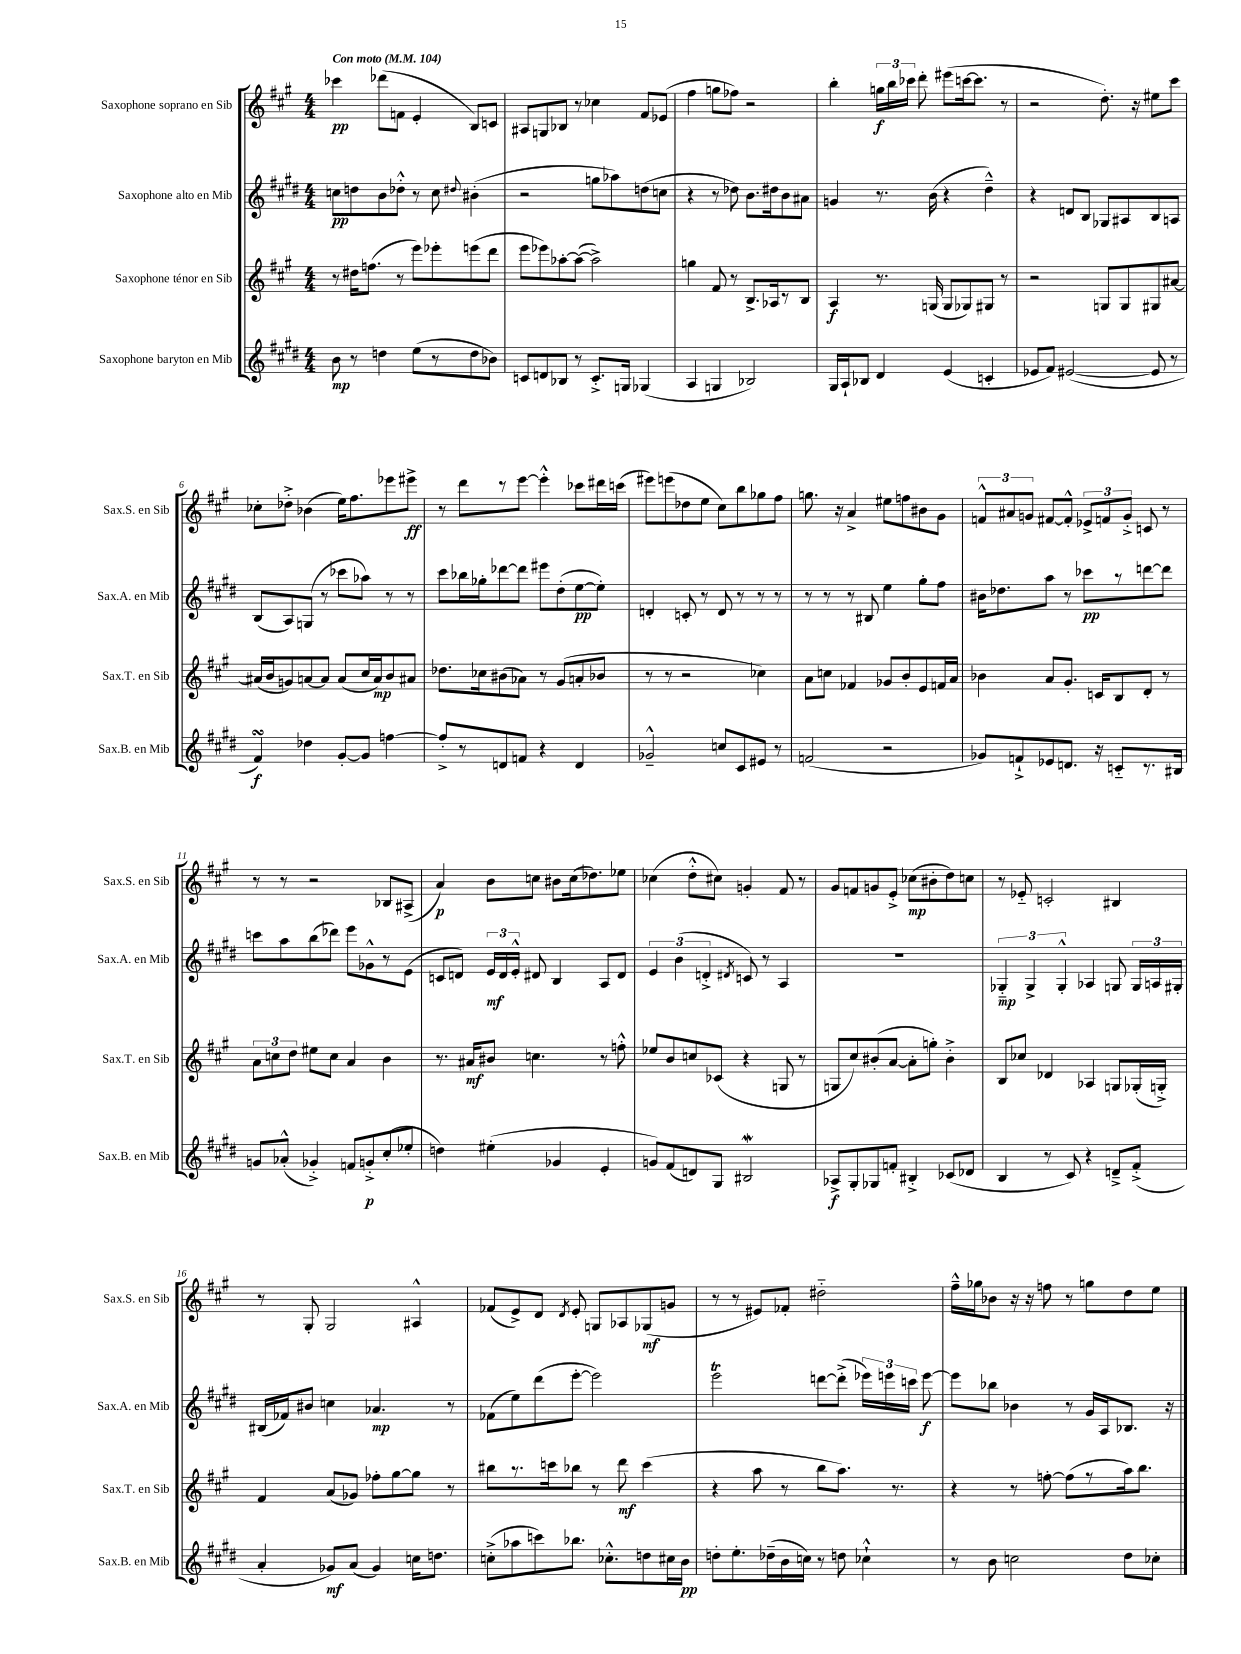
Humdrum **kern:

**kern	**dynam	**kern	**dynam	**kern	**dynam	**kern	**dynam
*part4	*part4	*part3	*part3	*part2	*part2	*part1	*part1
*staff4	*staff4	*staff3	*staff3	*staff2	*staff2	*staff1	*staff1
*I"Saxophone baryton en Mib	*	*I"Saxophone ténor en Sib	*	*I"Saxophone alto en Mib	*	*I"Saxophone soprano en Sib	*
*I'Sax.B. en Mib	*	*I'Sax.T. en Sib	*	*I'Sax.A. en Mib	*	*I'Sax.S. en Sib	*
*clefG2	*	*clefG2	*	*clefG2	*	*clefG2	*
*k[f#c#g#d#]	*	*k[f#c#g#]	*	*k[f#c#g#d#]	*	*k[f#c#g#]	*
*M4/4	*	*M4/4	*	*M4/4	*	*M4/4	*
*MM104	*	*MM104	*	*MM104	*	*MM104	*
=1	=1	=1	=1	=1	=1	=1	=1
!	!	!	!	!	!	!LO:TX:a:B:t=Con moto	!
8b\	mp	8r	.	8ccn\L	pp	4ccc-X\	pp
8r	.	16dd#X\KL	.	8ddn\	.	.	.
.	.	(8.ffn\J	.	.	.	.	.
4ddn\	.	.	.	8b\	.	(8ddd-X\L	.
.	.	8r	.	8dd-X'^^\J	.	8fn\J	.
(8ee\L	.	8eee\L)	.	8r	.	4e'/	.
8r	.	8eee-X'\	.	8cc\	.	.	.
.	.	.	.	8qqdd#X/	.	.	.
8dd\	.	(8eeen\	.	(4b#X'\	.	8B/L)	.
8b-X\J)	.	8ddd\J	.	.	.	8cn/J	.
=2	=2	=2	=2	=2	=2	=2	=2
8cn/L	.	8eee\L	.	2r	.	8A#X/L	.
8dn/	.	8eee-X\)	.	.	.	8Gn/	.
8B-X/J	.	[8aa-X'\	.	.	.	8B-X/J	.
8r	.	(8aa-\J_	.	.	.	8r	.
8.c'^/L	.	2aa-^\])	.	8ggn\L	.	4cc-X\	.
.	.	.	.	8aa-X\)	.	.	.
16Gn/Jk	.	.	.	.	.	.	.
(4G-X/	.	.	.	(8ddn\	.	8f#/L	.
.	.	.	.	8ccn\J	.	(8e-X/J	.
=3	=3	=3	=3	=3	=3	=3	=3
4A/	.	4ggn\	.	4r	.	4ff#\	.
4Gn/	.	8f#/	.	8r	.	8ggn\L	.
.	.	8r	.	8dd-X\)	.	8ff-X\J)	.
2B-X/)	.	8.B^/L	.	8.b\L	.	2r	.
.	.	16A-X/k	.	16dd#X\k	.	.	.
.	.	8r	.	8b\	.	.	.
.	.	8B/J	.	8a#X\J	.	.	.
=4	=4	=4	=4	=4	=4	=4	=4
16G#/LL	.	4A/	f	4gn/	.	4bb'\	.
16A`/J	.	.	.	.	.	.	.
8B-X/J	.	.	.	.	.	.	.
4d#/	.	8.r	.	8.r	.	24ggn\LL	f
.	.	.	.	.	.	24bb\	.
.	.	.	.	.	.	24ccc-X\JJ	.
.	.	.	.	.	.	8ddd'\	.
.	.	(16Gn/	.	(16b\	.	.	.
(4e/	.	8G/L	.	4r	.	(8eee#X\L	.
.	.	8G-X/)	.	.	.	[16cccn\k	.
.	.	.	.	.	.	8.ccc\J]	.
4cn'/	.	8G#X/J	.	4dd#~^^\)	.	.	.
.	.	8r	.	.	.	8r	.
=5	=5	=5	=5	=5	=5	=5	=5
8e-X/L	.	2r	.	4r	.	2r	.
8f#/J)	.	.	.	.	.	.	.
([2e#X/	.	.	.	8dn/L	.	.	.
.	.	.	.	8B/J	.	.	.
.	.	8Gn/L	.	8G-X/L	.	8.dd'\)	.
.	.	8G/	.	8A#X/	.	.	.
.	.	.	.	.	.	16r	.
8e#/]	.	8G#X/	.	8B/	.	8ee#X\L	.
8r	.	[8a#X/J	.	8An/J	.	8ccc#\J	.
!!LO:LB:g=z
=6	=6	=6	=6	=6	=6	=6	=6
4f#sSSS/)	f	(16a#X/LL]	.	(8B/L	.	8cc-X'\L	.
.	.	16b/J	.	.	.	.	.
.	.	8gn/)	.	8A/)	.	8dd-X'^\J	.
4dd-X\	.	[8an/	.	(8Gn/J	.	(4b-X\	.
.	.	8a/J]	.	8r	.	.	.
[8g#'/L	.	(8a/L	.	8ccc-X\L	.	16ee\KL)	.
.	.	.	.	.	.	8.ff#\	.
8g#/J]	.	16cc#/L	.	8aa-X\J)	.	.	.
.	.	16a/J)	mp	.	.	.	.
[4ffn\	.	8b/	.	8r	.	8eee-X\	.
.	.	8a#X/J	.	8r	.	8eee#X^\J	ff
=7	=7	=7	=7	=7	=7	=7	=7
8ff'^/L]	.	8.dd-X\L	.	8ccc#\L	.	8r	.
8r	.	.	.	16bb-X\L	.	8ddd\L	.
.	.	16cc-X\k	.	16gg-X'\J	.	.	.
8dn/	.	(8b#X\	.	[8ddd-X\	.	8r	.
8fn/J	.	8a-X\J)	.	8ddd-\J]	.	[8eee\J	.
4r	.	8r	.	8eee#X\L	.	4eee'^^\]	.
.	.	(8g#/L	.	(8dd#'\	.	.	.
4d/	.	8an'/	.	[8ee\	pp	8ccc-X\L	.
.	.	8b-X/J	.	8ee'\J])	.	16ddd#X\L	.
.	.	.	.	.	.	(16cccn\JJ	.
=8	=8	=8	=8	=8	=8	=8	=8
2g-X~^^/	.	8r	.	4dn'/	.	8eee#X\L)	.
.	.	8r	.	.	.	(8eeen\	.
.	.	2r	.	8cn'/	.	8dd-X\	.
.	.	.	.	8r	.	8ee\J	.
8ccn/L	.	.	.	8d/	.	8cc#\L)	.
8c#/	.	.	.	8r	.	8bb\	.
8e#X/J	.	4cc-X\)	.	8r	.	8gg-X\	.
8r	.	.	.	8r	.	8ff#\J	.
=9	=9	=9	=9	=9	=9	=9	=9
(2fn/	.	8a\L	.	8r	.	8.ggn\	.
.	.	8ccn\J	.	8r	.	.	.
.	.	.	.	.	.	16r	.
.	.	4f-X/	.	8r	.	4a^/	.
.	.	.	.	8B#X/	.	.	.
2r	.	8g-X/L	.	4ee\	.	8ee#X\L	.
.	.	8b'/	.	.	.	8ffn\	.
.	.	8e/	.	8gg#'\L	.	8b#X\	.
.	.	16fn/L	.	8ff#\J	.	8g#\J	.
.	.	16a/JJ	.	.	.	.	.
=10	=10	=10	=10	=10	=10	=10	=10
8g-X/L)	.	4b-X\	.	16b#X\KL	.	12fn^^/L	.
.	.	.	.	8.dd-X\	.	.	.
.	.	.	.	.	.	12a#X/	.
8fn`^/	.	.	.	.	.	.	.
.	.	.	.	.	.	12gn/J	.
8e-X/	.	8a/L	.	8aa\J	.	[8f#X/L	.
8.dn/J	.	8.g#'/J	.	8r	.	8f#'^^/J]	.
.	.	.	.	8ccc-X\L	pp	12e-X^/L	.
16r	.	16cn/KL	.	.	.	.	.
.	.	.	.	.	.	12fn/	.
8cn/L	.	8B/	.	8r	.	.	.
.	.	.	.	.	.	12g'^/J	.
8.r	.	8d'/J	.	[8dddn\	.	8cn/	.
.	.	8r	.	8ddd\J]	.	8r	.
16B#X/Jk	.	.	.	.	.	.	.
!!LO:LB:g=z
=11	=11	=11	=11	=11	=11	=11	=11
8gn/L	.	12a\L	.	8cccn\L	.	8r	.
.	.	12ccn\	.	.	.	.	.
(8a-X'^^/J	.	.	.	8aa\	.	8r	.
.	.	12dd\J	.	.	.	.	.
4g-X'^/)	.	8ee#X\L	.	(8bb\	.	2r	.
.	.	8cc\J	.	8ddd-X\J)	.	.	.
8fn/L	.	4a/	.	8eee\L	.	.	.
8gn'^/	p	.	.	8g-X^^\	.	.	.
(8cc#'/	.	4b\	.	8r	.	8B-X/L	.
8ee-X'/J	.	.	.	(8e\J	.	(8A#X^/J	.
=12	=12	=12	=12	=12	=12	=12	=12
4ddn\)	.	8.r	.	8cn/L	.	4a/)	p
.	.	.	.	8dn/J)	.	.	.
.	.	16a#X/KL	mf	.	.	.	.
(4ee#X'\	.	8b#X/J	.	24e/LL	mf	8b\L	.
.	.	.	.	24d/	.	.	.
.	.	.	.	24e'^^/JJ	.	.	.
.	.	4.ccn\	.	8d#X/	.	8ccn\J	.
4g-X/	.	.	.	4B/	.	8b#X\L	.
.	.	.	.	.	.	(16cc\k	.
.	.	.	.	.	.	8.dd-X\)	.
4e'/	.	8r	.	8A/L	.	.	.
.	.	8ffn'^^\	.	8d#/J	.	8ee-X\J	.
=13	=13	=13	=13	=13	=13	=13	=13
8gn/L)	.	8ee-X/L	.	6e/	.	(4cc-X\	.
(8f#/	.	8b/	.	.	.	.	.
.	.	.	.	(6b\	.	.	.
8dn/)	.	8ccn/	.	.	.	8dd'^^\L	.
.	.	.	.	6dn'^/	.	.	.
8G#/J	.	(8c-X/J	.	.	.	8cc#X\J)	.
.	.	.	.	8qd#X/	.	.	.
2B#XW/	.	4r	.	8cn/)	.	4gn'/	.
.	.	.	.	8r	.	.	.
.	.	8Gn/	.	4A/	.	8f#/	.
.	.	8r	.	.	.	8r	.
=14	=14	=14	=14	=14	=14	=14	=14
8A-X^/L	f	8Gn/L	.	1r	.	8g#/L	.
8G#'/	.	8cc#/)	.	.	.	8fn/	.
8G-X/	.	(8b#X'/	.	.	.	8gn/	.
8fn'/J	.	[8a/J	.	.	.	8e'^/J	.
4B#X'^/	.	8a'\L]	.	.	.	(8cc-X\L	mp
.	.	8ggn'\J)	.	.	.	8b#X'\	.
(8c-X/L	.	4b#'^\	.	.	.	8dd\)	.
8d-X/J	.	.	.	.	.	8ccn\J	.
=15	=15	=15	=15	=15	=15	=15	=15
4B/	.	8B/L	.	6G-X/	mp	8r	.
.	.	8cc-X/J	.	.	.	8e-X/	.
.	.	.	.	6G-^/	.	.	.
8r	.	4d-X/	.	.	.	2cn'/	.
.	.	.	.	6G-'^^/	.	.	.
8c#/)	.	.	.	.	.	.	.
4r	.	4A-X/	.	4A-X/	.	.	.
8dn~^/L	.	8Gn/L	.	8Gn/	.	4B#X/	.
(8f#'^/J	.	(16G-X'/L	.	24G/LL	.	.	.
.	.	.	.	24An/	.	.	.
.	.	16Gn'^/JJ)	.	.	.	.	.
.	.	.	.	24G#X'/JJ	.	.	.
!!LO:LB:g=z
=16	=16	=16	=16	=16	=16	=16	=16
4a'/	.	4f#/	.	(16B#X/LL	.	8r	.
.	.	.	.	16f-X/J)	.	.	.
.	.	.	.	8b#X/J	.	8G#'/	.
8g-X/L)	mf	(8a/L	.	4ccn\	.	2G#/	.
(8a/J	.	8g-X/J)	.	.	.	.	.
4g-/)	.	8ff-X'\L	.	4.a-X/	mp	.	.
.	.	[8gg#\	.	.	.	.	.
16ccn\KL	.	8gg#\J]	.	.	.	4A#X^^/	.
8.ddn\J	.	.	.	.	.	.	.
.	.	8r	.	8r	.	.	.
=17	=17	=17	=17	=17	=17	=17	=17
(8ccn'^\L	.	8bb#X\L	.	(8f-X\L	.	(8f-X/L	.
8aa-X\	.	8.r	.	8ee\)	.	8e^/)	.
8cccn\)	.	.	.	(8ddd#\	.	8d/J	.
.	.	16cccn\k	.	.	.	.	.
.	.	.	.	.	.	8qd/	.
8.bb-X\J	.	8bb-X\J	.	[8eee'\J	.	8e'/	.
.	.	8r	.	2eee\])	.	8Gn/L	.
8.cc-X'^^\L	.	.	.	.	.	.	.
.	.	8ddd\	mf	.	.	8A-X/	.
8ddn\	.	(4ccc\	.	.	.	(8G-X/	mf
16cc#X\L	.	.	.	.	.	8gn/J	.
16b\JJ	pp	.	.	.	.	.	.
=18	=18	=18	=18	=18	=18	=18	=18
8ddn'\L	.	4r	.	2eeeT\	.	8r	.
8.ee'\	.	.	.	.	.	8r	.
.	.	8aa\	.	.	.	8e#X/L)	.
(16dd-X~\L	.	.	.	.	.	.	.
16b\	.	8r	.	.	.	8f-X'/J	.
16ccn\JJ)	.	.	.	.	.	.	.
8r	.	8bb\L	.	[8dddn\L	.	2dd#X\	.
8ddn\	.	8.aa\J)	.	(8ddd'^\J]	.	.	.
4cc-X`^^\	.	.	.	24eee-X\LL)	.	.	.
.	.	.	.	24eeen\	.	.	.
.	.	8.r	.	.	.	.	.
.	.	.	.	24cccn\JJ	.	.	.
.	.	.	.	[8eee\	f	.	.
=19	=19	=19	=19	=19	=19	=19	=19
8r	.	4r	.	8eee\L]	.	16ff#~^^\LL	.
.	.	.	.	.	.	16gg-X\J	.
8b\	.	.	.	8bb-X\J	.	8b-X\J	.
2ccn\	.	8r	.	4b-X\	.	16r	.
.	.	.	.	.	.	16r	.
.	.	[8ffn'\	.	.	.	8ffn\	.
.	.	(8ff\L]	.	8r	.	8r	.
.	.	8r	.	16g#/LL	.	8ggn\L	.
.	.	.	.	16A/J	.	.	.
8dd#\L	.	16aa\k)	.	8.B-X/J	.	8dd\	.
.	.	8.bb\J	.	.	.	.	.
8cc-X'\J	.	.	.	.	.	8ee\J	.
.	.	.	.	16r	.	.	.
==	==	==	==	==	==	==	==
*-	*-	*-	*-	*-	*-	*-	*-
